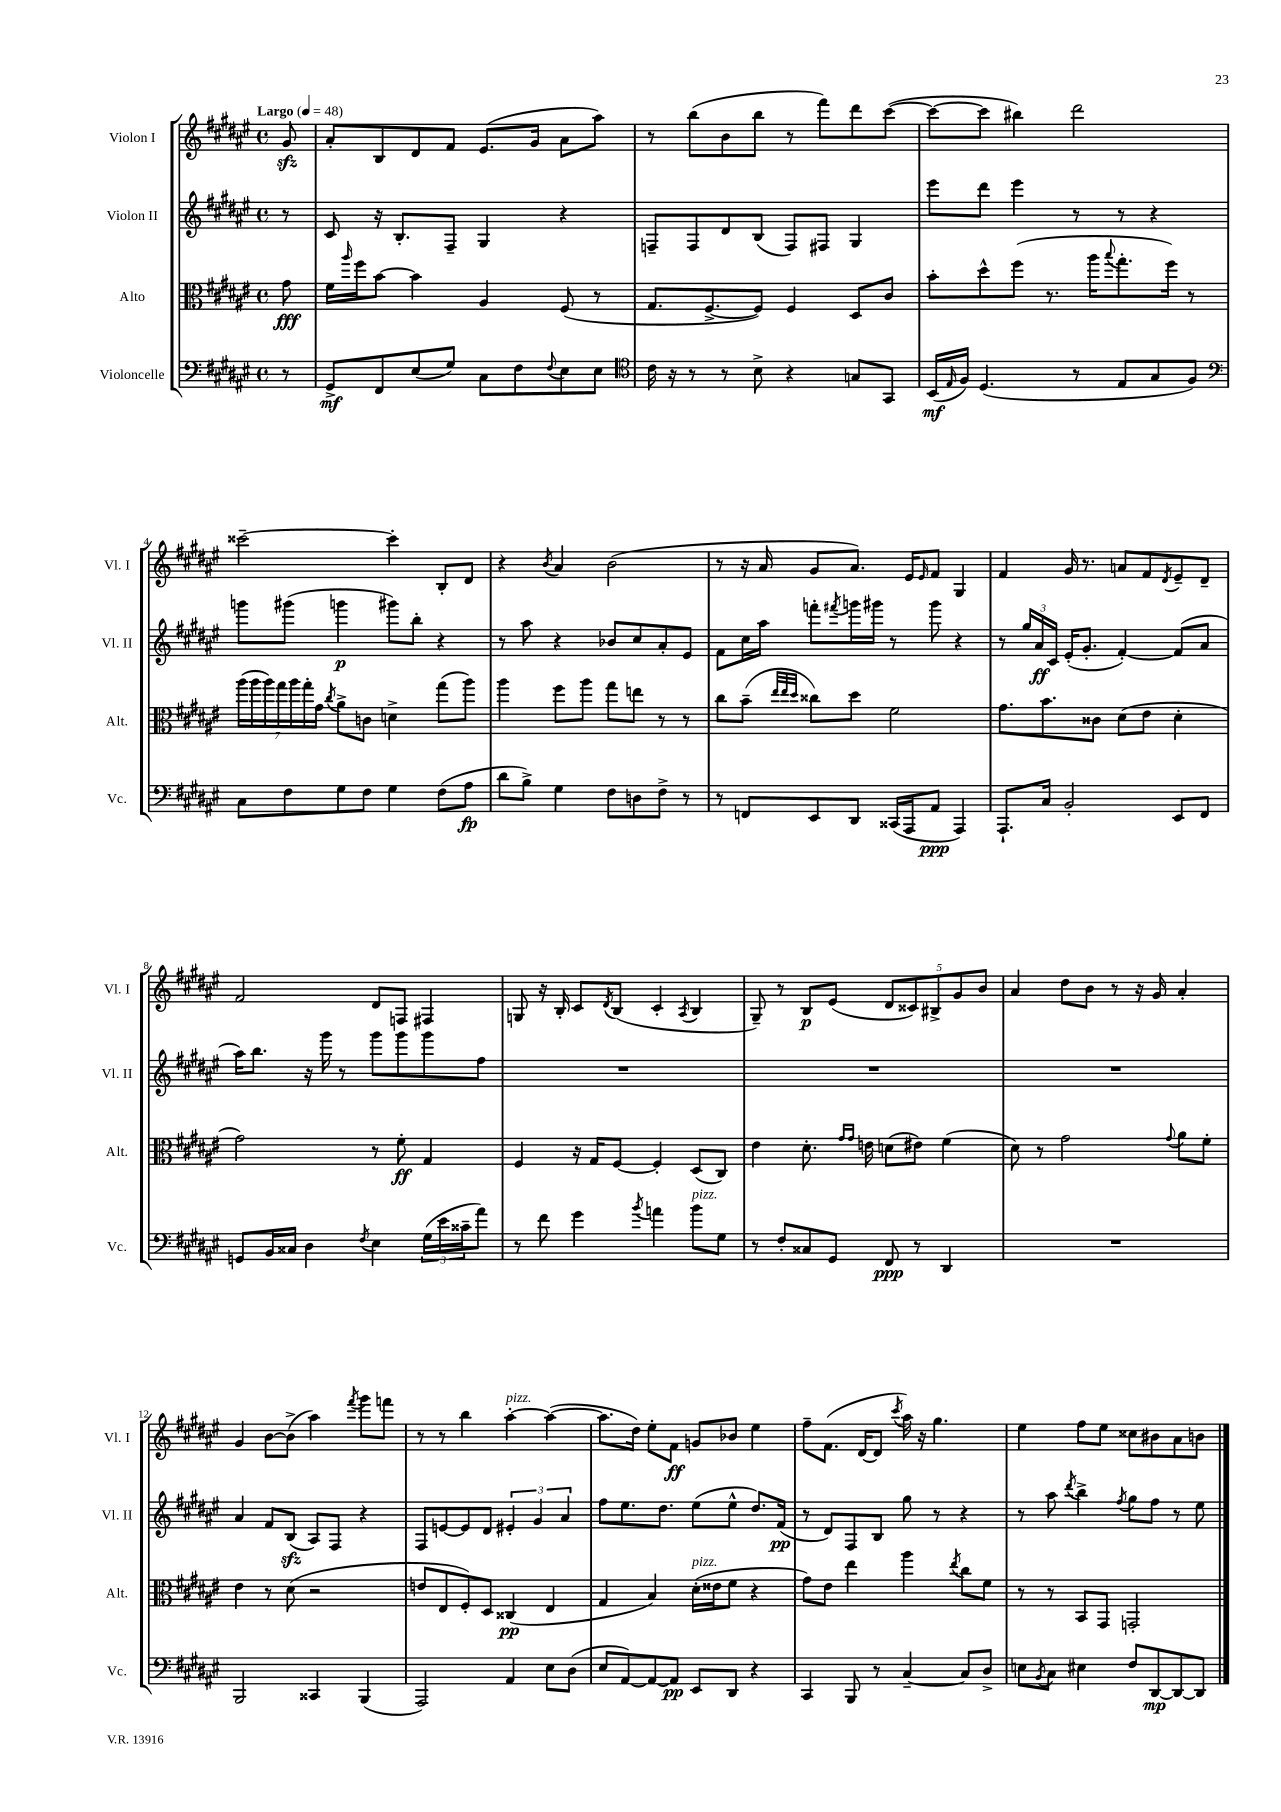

**kern	**kern	**kern	**kern
*staff4	*staff3	*staff2	*staff1
*clefF4	*clefC3	*clefG2	*clefG2
*k[f#c#g#d#a#e#]	*k[f#c#g#d#a#e#]	*k[f#c#g#d#a#e#]	*k[f#c#g#d#a#e#]
*M4/4	*M4/4	*M4/4	*M4/4
*met(c)	*met(c)	*met(c)	*met(c)
*MM48	*MM48	*MM48	*MM48
8r	8g#\	8r	8g#/
=	=	=	=
8GG#^/L	16f#\LL	8c#/	8a#'/L
.	16qqaa#/	.	.
.	16ff#\J	.	.
8FF#/	[8b\J	16r	8B/
.	.	8.B'/L	.
(8E#/	4b\]	.	8d#/
8G#/J)	.	8F#~/J	8f#/J
8C#\L	4A#/	4G#/	(8.e#/L
8F#\	.	.	.
.	.	.	16g#/Jk
8qqF#/	.	.	.
8E#\	(8F#/	4r	8a#\L
8E#\J	8r	.	8aa#\J)
=	=	=	=
*clefC4	*	*	*
16c#\	8.G#/L	8F~/L	8r
16r	.	.	.
8r	.	8F/	(8bb\L
.	[8.F#^/	.	.
8r	.	8d#/	8b\
8B^\	8F#/]J)	(8B/J	8bb\J
4r	4F#/	8F/L)	8r
.	.	8F#/J	8fff#\L)
8G/L	8D#/L	4G#/	8ddd#\
8GG#/J	8c#/J	.	([8ccc#\J
=	=	=	=
(16BB/LL	8b'\L	8eee#\L	8ccc#\_L
16qqE#/	.	.	.
16F#/JJ)	.	.	.
(4.D#/	8dd#^^\	8ddd#\J	8ccc#\]J
.	(8ff#\J	4eee#\	4bb#\)
.	8.r	.	.
8r	.	8r	2ddd#\
.	16aa#\LK	.	.
.	8qqbb/	.	.
8E#/L	8.gg#'\	8r	.
8G#/	.	4r	.
.	16ff#\Jk)	.	.
8F#/J)	8r	.	.
=	=	=	=
*clefF4	*	*	*
8C#\L	(28aa#\LL	8ggg\L	[2ccc##~\
.	28aa#\	.	.
.	28aa#\)	.	.
.	28gg#\	.	.
8F#\	.	(8ggg#\J	.
.	28aa#\	.	.
.	28gg#'\	.	.
.	28g#\JJ	.	.
.	8qcc#/	.	.
8G#\	8a#^\L	4ggg\	.
8F#\J	8c\J	.	.
4G#\	4d^\	8ggg#\L)	4ccc##'\]
.	.	8bb'\J	.
(8F#\L	(8gg#\L	4r	8B'/L
8A#\J	8aa#\J)	.	8d#/J
=	=	=	=
8d#\L	4aa#\	8r	4r
8B^\J)	.	8aa#\	.
.	.	.	8qb/
4G#\	8ff#\L	4r	4a#/
.	8aa#\J	.	.
8F#\L	8gg#\L	8b-/L	(2b\
8D\	8ee\J	8cc#/	.
8F#^\J	8r	8a#'/	.
8r	8r	8e#/J	.
=	=	=	=
8r	8cc#\L	8f#\L	8r
8FF/L	(8b~\J	16cc#\L	16r
.	.	16aa#\JJ	16a#/
.	32qqee#/LLL	.	.
.	32qqee#/	.	.
.	32qqdd#/JJJ	.	.
8EE#/	8cc##\L)	8fff'\L	8g#/L
.	.	8qfff#/	.
8DD#/J	8dd#\J	16ggg\L	8.a#/J)
.	.	16ggg#\JJ	.
(16CC##/LL	2f#\	8r	.
16AAA#/J	.	.	16e#/LK
.	.	.	16qqe#/
8AA#/J	.	8ggg#\	8f#/J
4AAA#/)	.	4r	4G#/
=	=	=	=
8.AAA#`/L	8.g#\L	8r	4f#/
.	.	24gg#/LL	.
.	.	24a#/	.
16C#/Jk	8.b\	.	.
.	.	24c#/JJ	.
2BB'/	.	(16e#'/LK	16g#/
.	.	8.g#'/J	8.r
.	8c##\J	.	.
.	(8d#\L	[4f#'/)	8a/L
.	8e#\J	.	8f#/
.	.	.	8qd#/
8EE#/L	4d#'\	(8f#/]L	8e#~/
8FF#/J	.	8a#/J	8d#~/J
=	=	=	=
8GG/L	2g#\)	16aa#\LK)	2f#/
.	.	8.bb\J	.
16BB/L	.	.	.
16C##/JJ	.	.	.
4D#\	.	16r	.
.	.	16ggg#\	.
.	.	8r	.
8qF#/	.	.	.
4E#\	8r	8ggg#\L	8d#/L
.	8f#'\	8ggg#\	8F/J
(24G#\LL	4G#/	8ggg#\	4F#/
24e#\	.	.	.
24c##~\J	.	.	.
8a#\J)	.	8ff#\J	.
=	=	=	=
8r	4F#/	1r	8G/
8f#\	.	.	16r
.	.	.	16B'/
4g#\	16r	.	8c#/L
.	16G#/LK	.	.
.	.	.	8qd#/
.	[8F#/J	.	(8B/J
8qb/	.	.	.
4a\	4F#'/]	.	4c#'/
.	.	.	8qA#/
8b\L	(8D#/L	.	4B/
8G#\J	8C#/J)	.	.
=	=	=	=
8r	4e#\	1r	8G#~/)
8F#'/L	.	.	8r
8C##/	8.d#'\	.	8B/L
8GG#/J	.	.	(8e#/J
.	16qqg#/LL	.	.
.	16qqg#/JJ	.	.
.	16e\	.	.
8FF#/	(8d\L	.	10d#/L
.	.	.	10c##/)
8r	8e#\J)	.	.
.	.	.	10B#^/
4DD#/	(4f#\	.	.
.	.	.	10g#/
.	.	.	10b/J
=	=	=	=
1r	8d#\)	1r	4a#/
.	8r	.	.
.	2g#\	.	8dd#\L
.	.	.	8b\J
.	.	.	8r
.	.	.	16r
.	.	.	16g#/
.	8qqg#/	.	.
.	8a#\L	.	4a#'/
.	8f#'\J	.	.
=	=	=	=
2BBB/	4e#\	4a#/	4g#/
.	8r	8f#/L	[8b\L
.	(8d#\	(8B/J	(8b^\]J
4CC##/	2r	8A#/L)	4aa#\)
.	.	8F#/J	.
.	.	.	8qfff#/
(4BBB/	.	4r	8ggg#\L
.	.	.	8fff\J
=	=	=	=
2AAA#/)	8e/L	8F#/L	8r
.	8E#/	[8e/	8r
.	8F#'/)	8e/]	4bb\
.	8D#/J	8d#/J	.
4AA#/	(4C##/	6e#'/	[4aa#'\
.	.	6g#/	.
8E#\L	4E#/	.	(4aa#\_
.	.	6a#/	.
(8D#\J	.	.	.
=	=	=	=
8E#/L	4G#/	8ff#\L	8.aa#\]L
[8AA#/)	.	8.ee#\	.
.	.	.	16dd#\Jk)
8AA#/_	4B/)	.	8ee#'\L
.	.	8.dd#\J	.
8AA#/]J	.	.	8f#\J
8EE#/L	(16d#'\LL	(8ee#\L	8g/L
.	16e##\J	.	.
8DD#/J	8f#\J	8ee#^^\J	8b-/J
4r	4r	8.dd#/L)	4ee#\
.	.	(16f#/Jk	.
=	=	=	=
4CC#/	8g#\L)	8r	8ff#~\L
.	8e#\J	8d#/L)	(8.f#\J
8BBB/	4ee#\	8F#/	.
.	.	.	[16d#/LK
8r	.	8B/J	8d#/]J
.	.	.	8qccc#/
[4C#~/	4aa#\	8gg#\	16aa#\)
.	.	.	16r
.	.	8r	4.gg#\
.	8qee#/	.	.
8C#/]L	8cc#\L	4r	.
8D#^/J	8f#\J	.	.
=	=	=	=
8E\L	8r	8r	4ee#\
8qBB/	.	.	.
8C#\J	8r	8aa#\	.
.	.	8qddd#/	.
4E#\	8BB/L	4bb^\	8ff#\L
.	8GG#/J	.	8ee#\J
.	.	8qff#/	.
8F#/L	2GG'/	8gg#\L	8cc##\L
[8DD#/	.	8ff#\J	8b#\
8DD#/_	.	8r	8a#\
8DD#/]J	.	8ee#\	8b\J
==	==	==	==
*-	*-	*-	*-
